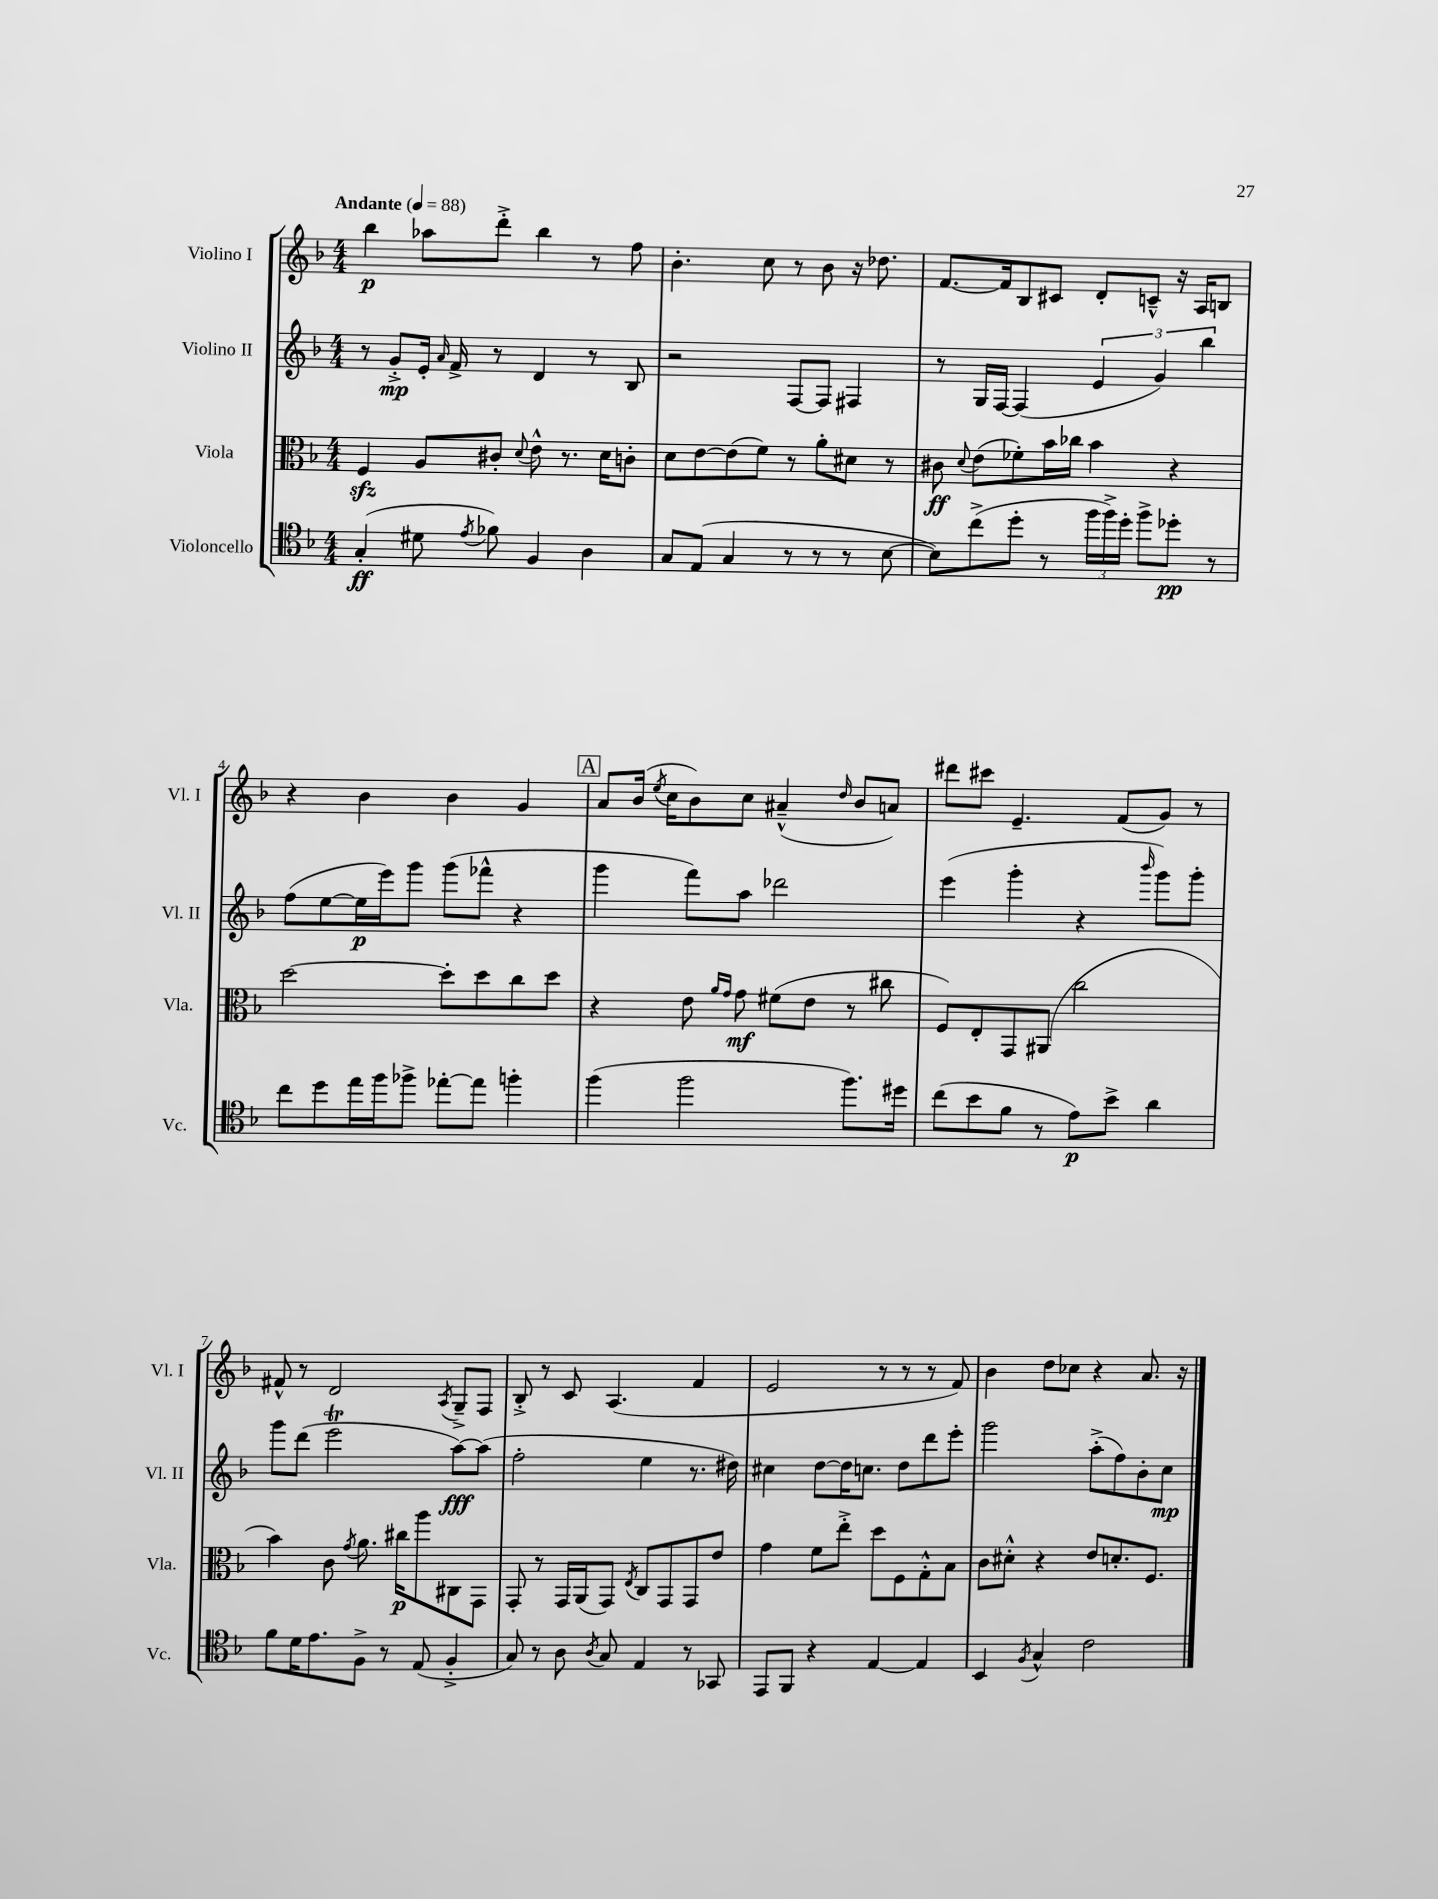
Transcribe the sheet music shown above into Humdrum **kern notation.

**kern	**dynam	**kern	**dynam	**kern	**dynam	**kern	**dynam
*part4	*part4	*part3	*part3	*part2	*part2	*part1	*part1
*staff4	*staff4	*staff3	*staff3	*staff2	*staff2	*staff1	*staff1
*I"Violoncello	*	*I"Viola	*	*I"Violino II	*	*I"Violino I	*
*I'Vc.	*	*I'Vla.	*	*I'Vl. II	*	*I'Vl. I	*
*clefC4	*	*clefC3	*	*clefG2	*	*clefG2	*
*k[b-]	*	*k[b-]	*	*k[b-]	*	*k[b-]	*
*M4/4	*	*M4/4	*	*M4/4	*	*M4/4	*
*MM88	*	*MM88	*	*MM88	*	*MM88	*
=1	=1	=1	=1	=1	=1	=1	=1
!	!	!	!	!	!	!LO:TX:a:B:t=Andante	!
(4G'/	ff	4Fzz/	.	8r	.	4bb-\	p
.	.	.	.	8g'^/L	mp	.	.
8d#X\	.	8A/L	.	16e'/Jk	.	8aa-X\L	.
.	.	.	.	16qqa/	.	.	.
.	.	.	.	16f^/	.	.	.
8qe/	.	.	.	.	.	.	.
8f-X\)	.	8c#X'/J	.	8r	.	8ddd'^\J	.
.	.	8qqd/	.	.	.	.	.
4F/	.	8e^^\	.	4d/	.	4bb-\	.
.	.	8.r	.	.	.	.	.
4A\	.	.	.	8r	.	8r	.
.	.	16d\KL	.	.	.	.	.
.	.	8cn'\J	.	8B-/	.	8ff\	.
=2	=2	=2	=2	=2	=2	=2	=2
8G/L	.	8d\L	.	2r	.	4.b-'\	.
(8E/J	.	[8e\	.	.	.	.	.
4G/	.	(8e\]	.	.	.	.	.
.	.	8f\J)	.	.	.	8cc\	.
8r	.	8r	.	[8F/L	.	8r	.
8r	.	8a'\L	.	8F/J]	.	8b-\	.
8r	.	8d#X\J	.	4F#X/	.	16r	.
.	.	.	.	.	.	8.dd-X\	.
[8B-\	.	8r	.	.	.	.	.
=3	=3	=3	=3	=3	=3	=3	=3
8B-\L])	.	8c#X\	ff	8r	.	[8.f/L	.
.	.	8qqd/	.	.	.	.	.
(8cc^\	.	(8e\L	.	16G/LL	.	.	.
.	.	.	.	[16F/JJ	.	16f/k]	.
8dd'\J	.	8f-X'\)	.	(4F/]	.	8B-/	.
8r	.	16b-\L	.	.	.	8c#X/J	.
.	.	16cc-X\JJ	.	.	.	.	.
24ff\LL	.	4b-\	.	6e/	.	8d'/L	.
24ff^\)	.	.	.	.	.	.	.
24dd'\JJ	.	.	.	.	.	.	.
8ff^\L	.	.	.	.	.	8cn~^^/J	.
.	.	.	.	6g/)	.	.	.
8dd-X'\J	pp	4r	.	.	.	16r	.
.	.	.	.	.	.	16A/KL	.
.	.	.	.	6bb-\	.	.	.
8r	.	.	.	.	.	8Bn/J	.
!!LO:LB:g=z
=4	=4	=4	=4	=4	=4	=4	=4
8cc\L	.	[2dd\	.	(8ff\L	.	4r	.
8dd\	.	.	.	[8ee\	.	.	.
16ee\L	.	.	.	16ee\L]	p	4b-\	.
16ff\J	.	.	.	16eee\J)	.	.	.
8ff-X^\J	.	.	.	8ggg\J	.	.	.
[8ee-X'\L	.	8dd'\L]	.	(8ggg\L	.	4b-\	.
8ee-\J]	.	8dd\	.	8fff-X^^\J	.	.	.
4ffn'\	.	8cc\	.	4r	.	4g/	.
.	.	8dd\J	.	.	.	.	.
!!LO:REH:place=s1:t=A
=5	=5	=5	=5	=5	=5	=5	=5
(4ff\	.	4r	.	4ggg\	.	8a/L	.
.	.	.	.	.	.	(16b-/Jk	.
.	.	.	.	.	.	8qee/	.
.	.	.	.	.	.	16cc\KL	.
2ff\	.	8e\	.	8fff\L)	.	8b-\)	.
.	.	16qqa/LL	.	.	.	.	.
.	.	16qqg/JJ	.	.	.	.	.
.	.	8g\	mf	8aa\J	.	8cc\J	.
.	.	(8f#X\L	.	2ddd-X\	.	(4a#X~^^/	.
.	.	8e\J	.	.	.	.	.
.	.	.	.	.	.	16qqdd/	.
8.ff\L)	.	8r	.	.	.	8b-/L	.
.	.	8cc#X\	.	.	.	8an/J)	.
16dd#X\Jk	.	.	.	.	.	.	.
=6	=6	=6	=6	=6	=6	=6	=6
(8cc\L	.	8F/L)	.	(4eee\	.	8ddd#X\L	.
8b-\	.	8E'/	.	.	.	8ccc#X\J	.
8f\J	.	8GG/	.	4ggg'\	.	4.e~/	.
8r	.	(8AA#X/J	.	.	.	.	.
8e\L)	p	2cc\	.	4r	.	.	.
8b-^\J	.	.	.	.	.	(8f/L	.
.	.	.	.	16qqbbb-/	.	.	.
4a\	.	.	.	8ggg\L)	.	8g/J)	.
.	.	.	.	8ggg'\J	.	8r	.
!!LO:LB:g=z
=7	=7	=7	=7	=7	=7	=7	=7
8f\L	.	4b-\)	.	8ggg\L	.	8f#X^^/	.
16d\K	.	.	.	(8ddd\J	.	8r	.
8.e\	.	.	.	.	.	.	.
.	.	8c\	.	2eeet\	.	2d/	.
.	.	8qg/	.	.	.	.	.
8F^\J	.	8.a\	.	.	.	.	.
8r	.	.	.	.	.	.	.
.	.	16cc#X\KL	p	.	.	.	.
(8E/	.	8aa\	.	.	.	.	.
.	.	.	.	.	.	8qA/	.
4F'^/	.	8C#X\	.	[8aa\L)	fff	8G~^/L	.
.	.	8GG\J	.	(8aa\J]	.	8F/J	.
=8	=8	=8	=8	=8	=8	=8	=8
8G/)	.	8GG'/	.	2ff'\	.	8B-'^/	.
8r	.	8r	.	.	.	8r	.
8A\	.	16GG/LL	.	.	.	8c/	.
.	.	(16AA/J	.	.	.	.	.
8qA/	.	.	.	.	.	.	.
8G/	.	8GG/J)	.	.	.	(4.A/	.
.	.	8qE/	.	.	.	.	.
4E/	.	8C/L	.	4ee\	.	.	.
.	.	8GG/	.	.	.	.	.
8r	.	8GG/	.	8.r	.	4f/	.
8GG-X/	.	8e/J	.	.	.	.	.
.	.	.	.	16dd#X\)	.	.	.
=9	=9	=9	=9	=9	=9	=9	=9
8EE/L	.	4g\	.	4cc#X\	.	2e/	.
8FF/J	.	.	.	.	.	.	.
4r	.	8f\L	.	[8dd\L	.	.	.
.	.	8ee'^\J	.	16dd\K]	.	.	.
.	.	.	.	8.ccn\J	.	.	.
[4E/	.	8dd\L	.	.	.	8r	.
.	.	8F\	.	8dd\L	.	8r	.
4E/]	.	8G'^^\	.	8ddd\	.	8r	.
.	.	8B-\J	.	8eee'\J	.	8f/)	.
=10	=10	=10	=10	=10	=10	=10	=10
4BB-/	.	8c\L	.	2ggg\	.	4b-\	.
.	.	8d#X'^^\J	.	.	.	.	.
8qF/	.	.	.	.	.	.	.
4G^^/	.	4r	.	.	.	8dd\L	.
.	.	.	.	.	.	8cc-X\J	.
2c\	.	8e/L	.	(8aa'^\L	.	4r	.
.	.	8.dn'/	.	8ff\)	.	.	.
.	.	.	.	8b-'\	.	8.a/	.
.	.	8.F/J	.	.	.	.	.
.	.	.	.	8cc\J	mp	.	.
.	.	.	.	.	.	16r	.
==	==	==	==	==	==	==	==
*-	*-	*-	*-	*-	*-	*-	*-
